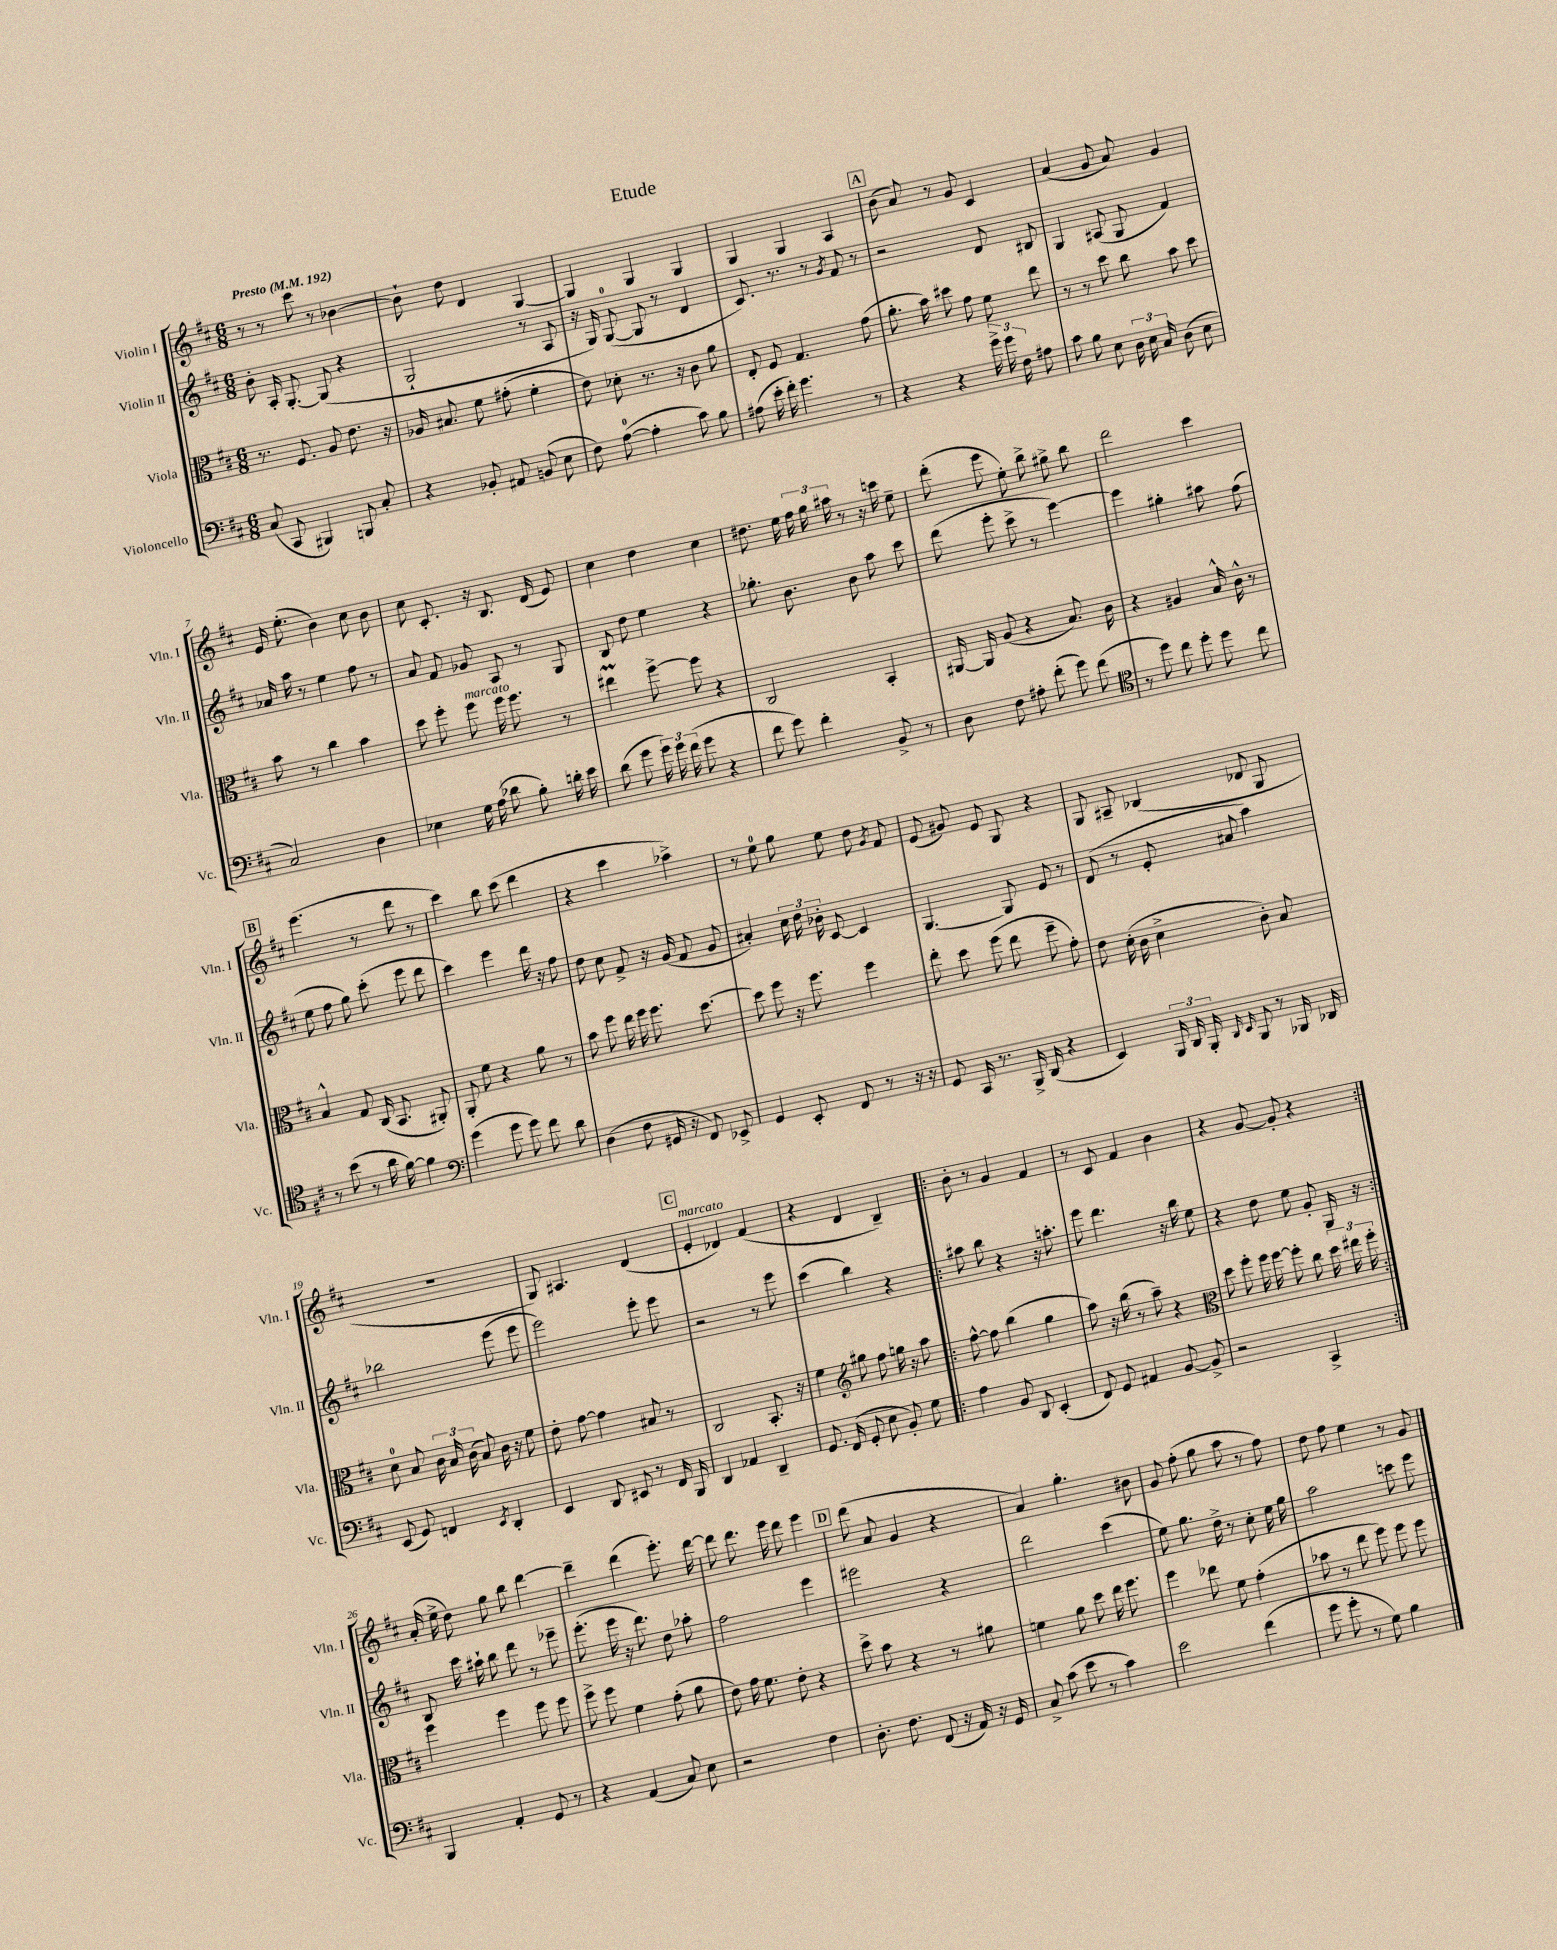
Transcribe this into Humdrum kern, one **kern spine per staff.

**kern	**kern	**kern	**kern
*staff4	*staff3	*staff2	*staff1
*clefF4	*clefC3	*clefG2	*clefG2
*k[f#c#]	*k[f#c#]	*k[f#c#]	*k[f#c#]
*M6/8	*M6/8	*M6/8	*M6/8
*MM192	*MM192	*MM192	*MM192
(8C#	8.r	8b'	8r
8CC#	.	16A'	8r
.	8.F#	[8.G'	.
4BBB#)	.	.	8ccc#
.	8A	(8G]	8r
8BBB	8.e	4r	[4b-
8C#'	.	.	.
.	16r	.	.
=	=	=	=
4r	16A-	2G`	8b-`]
.	8.B#	.	.
.	.	.	8dd
8BB-'	8f#	.	4d
8AA#	(8g#'	.	.
(8BB	4f#'	8r	[4G
8E	.	8A	.
=	=	=	=
8F#)	8e)	16r	4G]
.	.	16G)	.
([8A	8d-'	([8G	.
4A']	8.r	8G]	4G
.	.	8r	.
.	16r	.	.
8c#)	8c#	4d	4G
8B	8a	.	.
=	=	=	=
(8A#	8E'	8.c#)	4G
16e'	8F#	.	.
16f#')	.	8.r	.
4.g	4.G	.	4G
.	.	8r	.
.	.	8qg	.
.	.	8f#	4A
8r	(8g	8r	.
=	=	=	=
4r	8.a'	2r	(8b
.	.	.	8a)
.	16b)	.	.
4r	8dd#	.	8r
.	8g	.	8g
24g^	8f#	8d	4c#
24g	.	.	.
24F#	.	.	.
8A#	8ee	8B#	.
=	=	=	=
8c#	8r	4G	(4a
8B	8r	.	.
8E	8dd	(8A#	8g
24D	8cc#	8G	8a)
24E	.	.	.
24C#	.	.	.
(8D	8b	4f#)	4g
8E	8dd	.	.
=	=	=	=
2C#)	8b	16a-	16e
.	.	16aa	(8.ee'
.	8r	8r	.
.	4cc#	4ee	4b)
4D	4b	8ff#	8cc#
.	.	8r	8b
=	=	=	=
4E-	8dd	8a	8cc#
.	8ff#'	8f#	8.c#'
16G	8ff#	8g-	.
(16A	.	.	16r
8d-	16ff#	8A	8.B
.	8.ff#	.	.
8B')	.	8r	.
.	.	.	(16d
16d'	8r	8G	8e)
16e	.	.	.
=	=	=	=
(8d	4ee#	8B	4cc#
8g	.	8dd	.
24g)	[8ff#^	4ee	4dd
24g	.	.	.
(24f#	.	.	.
8g	8ff#]	.	.
4r	4r	4r	4cc#
=	=	=	=
8f#	2C#	8.gg-'	8.dd#
8g)	.	.	.
.	.	8.b	16ee
4f#'	.	.	24ff#
.	.	.	24gg
.	.	.	24aa#
.	.	8b	8r
8BB^	4BB'	8aa	16r
.	.	.	16ccc
8r	.	8ccc#	8ee~
=	=	=	=
8D	[16AA#	(8ddd	(8ddd'
.	16AA#]	.	.
8F#	(8A	8eee'	8eee
8A#'	4r	8ccc#^	8ee')
(8f#'	.	8r	8bb^
8g)	8.B)	[4eee)	8gg#^
(8f#	.	.	8bb
.	16c#	.	.
=	=	=	=
*clefC4	*	*	*
8r	4r	4eee]	2ddd
8dd)	.	.	.
8cc#	4A#	4gg#'	.
8dd'	.	.	.
8dd	16B^^	8aa#	4ccc#
.	16c#^^	.	.
8cc#	8r	(8ff#	.
=	=	=	=
8r	4B^^	8ee	(4.eee
(8b	.	8ff#	.
8r	8G	8gg)	.
16a	(16C#	(8ccc#'	8r
[16f#)	8.BB	.	.
4f#]	.	8eee	8ddd
.	8AA#')	8ddd	8r
=	=	=	=
*clefF4	*	*	*
(4g	8AA'	4ccc#)	4ccc#)
.	8f#	.	.
8g	4r	4eee	8bb
8g)	.	.	(8ccc#
8f#	8a	16ddd	4ddd
.	.	16r	.
8d	8r	8ff#	.
=	=	=	=
(4D	8b	8dd	4r
.	8ff#	8cc#	.
8F#	16ee	8f#^	4ccc#
.	16ff#	.	.
16GG#	8.ff#	16r	.
16r	.	(16g	.
8FF#)	.	8f#	4aa-^)
.	[8.dd	.	.
8EE-^	.	8g	.
=	=	=	=
4GG	8dd]	4a#')	8r
.	8ff#	.	8ee
8EE'	16r	24cc#	8gg
.	.	24dd	.
.	8.ff#	.	.
.	.	24b-'	.
8FF#	.	[8c#	8ee
8r	4ff#	4c#]	8dd
.	.	.	8qg
16r	.	.	8f#
16r	.	.	.
=	=	=	=
8GG	8ee'	[4.G	(8e
16CC#	8dd	.	8g#)
8.r	.	.	.
.	(8ff#	.	8e
16BBB^	8ee	8G]	8G
(16DD	.	.	.
4r	8ff#~	8e	4r
.	8g')	8r	.
=	=	=	=
4EE)	8e	(8d	8G
.	(16d'	8r	8A#~
.	16c#	.	.
24BBB	4d^	8e'	(4B-
24DD	.	.	.
24BBB'	.	.	.
16qqDD	.	.	.
16qqEE	.	.	.
8BBB	.	8a#	.
8r	8c#')	4aa)	8d-
16BBB-	8B	.	8G
16DD-	.	.	.
=	=	=	=
(8EE	8d	2bb-	2.r
8GG)	8B	.	.
4FF	24c#	.	.
.	24B	.	.
.	(24c#	.	.
.	8B)	.	.
8qEE	.	.	.
4DD'	16c#	(8eee	.
.	16r	.	.
.	8f#	8eee	.
=	=	=	=
4EE	8e'	2eee)	8G)
.	[8g	.	4.A#
8DD	4g]	.	.
8EE#	.	.	.
8r	8B#	8eee'	(4d
16FF#	8r	8eee	.
16BBB	.	.	.
=	=	=	=
4DD	2C#	2r	4e'
4AA-	.	.	4d-)
4DD~	8.BB'	8r	(4f#
.	.	8eee	.
.	16r	.	.
=	=	=	=
8.GG	4f#	(4ccc#	4r
(16FF#	.	.	.
*	*clefG2	*	*
8GG'	8gg#	4bb)	4d
8E	8ff#	.	.
8BB')	16gg	4r	4B~)
.	16r	.	.
8G	8aa	.	.
=!|:	=!|:	=!|:	=!|:
4A	[8ff#^^	8aa#	8b'
.	8ff#]	8bb	8r
8BB	(4bb	4r	4g
8DD	.	.	.
(4EE'	4gg	16r	4f#
.	.	8.aa'	.
=	=	=	=
8FF#)	8aa)	8eee	8r
8GG	16r	4.ddd	8c#
.	(16bb	.	.
4AA#	8r	.	4f#
.	8aa~)	.	.
[8BB	4r	16r	4b
.	.	16bb	.
8BB^]	.	8ee	.
=	=	=	=
*	*clefC3	*	*
2r	8dd	4r	4r
.	8ff#'	.	.
.	16ff#	8dd	[8g
.	[16ff#	.	.
.	8ff#']	8ee	8g']
4CC#^	8cc#	8g'	4r
.	24dd	16G	.
.	24ee#	.	.
.	.	16r	.
.	24ff#'	.	.
=:|!	=:|!	=:|!	=:|!
4BBB	4ff#	8B	(16a'
.	.	.	16ee^
.	.	16ccc#	8dd)
.	.	16aa#`	.
4AA'	4ff#	8bb	8gg
.	.	8ddd	8bb
8GG	8ff#	8r	[4ddd
8r	8ff#	8eee-~	.
=	=	=	=
4r	8ff#^	(8.eee'	4ddd~]
.	8ff#	.	.
.	.	16eee	.
(4AA	4f#	16r	(4ddd
.	.	8.ddd)	.
8C#)	(8g'	8dd	8.eee')
8E	8a	8aa-'	.
.	.	.	[16ddd
=	=	=	=
2r	8e)	2ff#	8ddd]
.	16g	.	8.ddd
.	8.f#	.	.
.	.	.	16eee
.	8e'	.	8ddd
4F#	4r	4eee	4eee
=	=	=	=
8.D'	8dd^	2eee#	(8ddd
.	8b	.	8a
8.F#	.	.	.
.	4r	.	4g
(8FF#	.	.	.
16r	8r	4r	4r
16AA)	.	.	.
16r	8a#	.	.
16GG	.	.	.
=	=	=	=
8C#^	4f	2ddd	4a)
(8c#	.	.	.
8e	8a	.	4.gg'
8r	8dd	.	.
4c#)	16ee	(4ccc#	.
.	8.ff#	.	.
.	.	.	8b#
=	=	=	=
2e	4ff#	8ee)	8g
.	.	8.gg	(8ff#'
.	8ee-	.	8gg
.	.	16dd^	.
.	8f#	8r	8aa
(4f#	(4g'	8cc#'	8r
.	.	16ee	8ff#)
.	.	16gg	.
=	=	=	=
8g	8b-	2aa	8dd
8g'	8r	.	8ff#
8r	8ee	.	4ee
8G)	8ff#)	.	.
4B	8ff#	8ccc	8r
.	8ff#	8eee	8g
==	==	==	==
*-	*-	*-	*-
